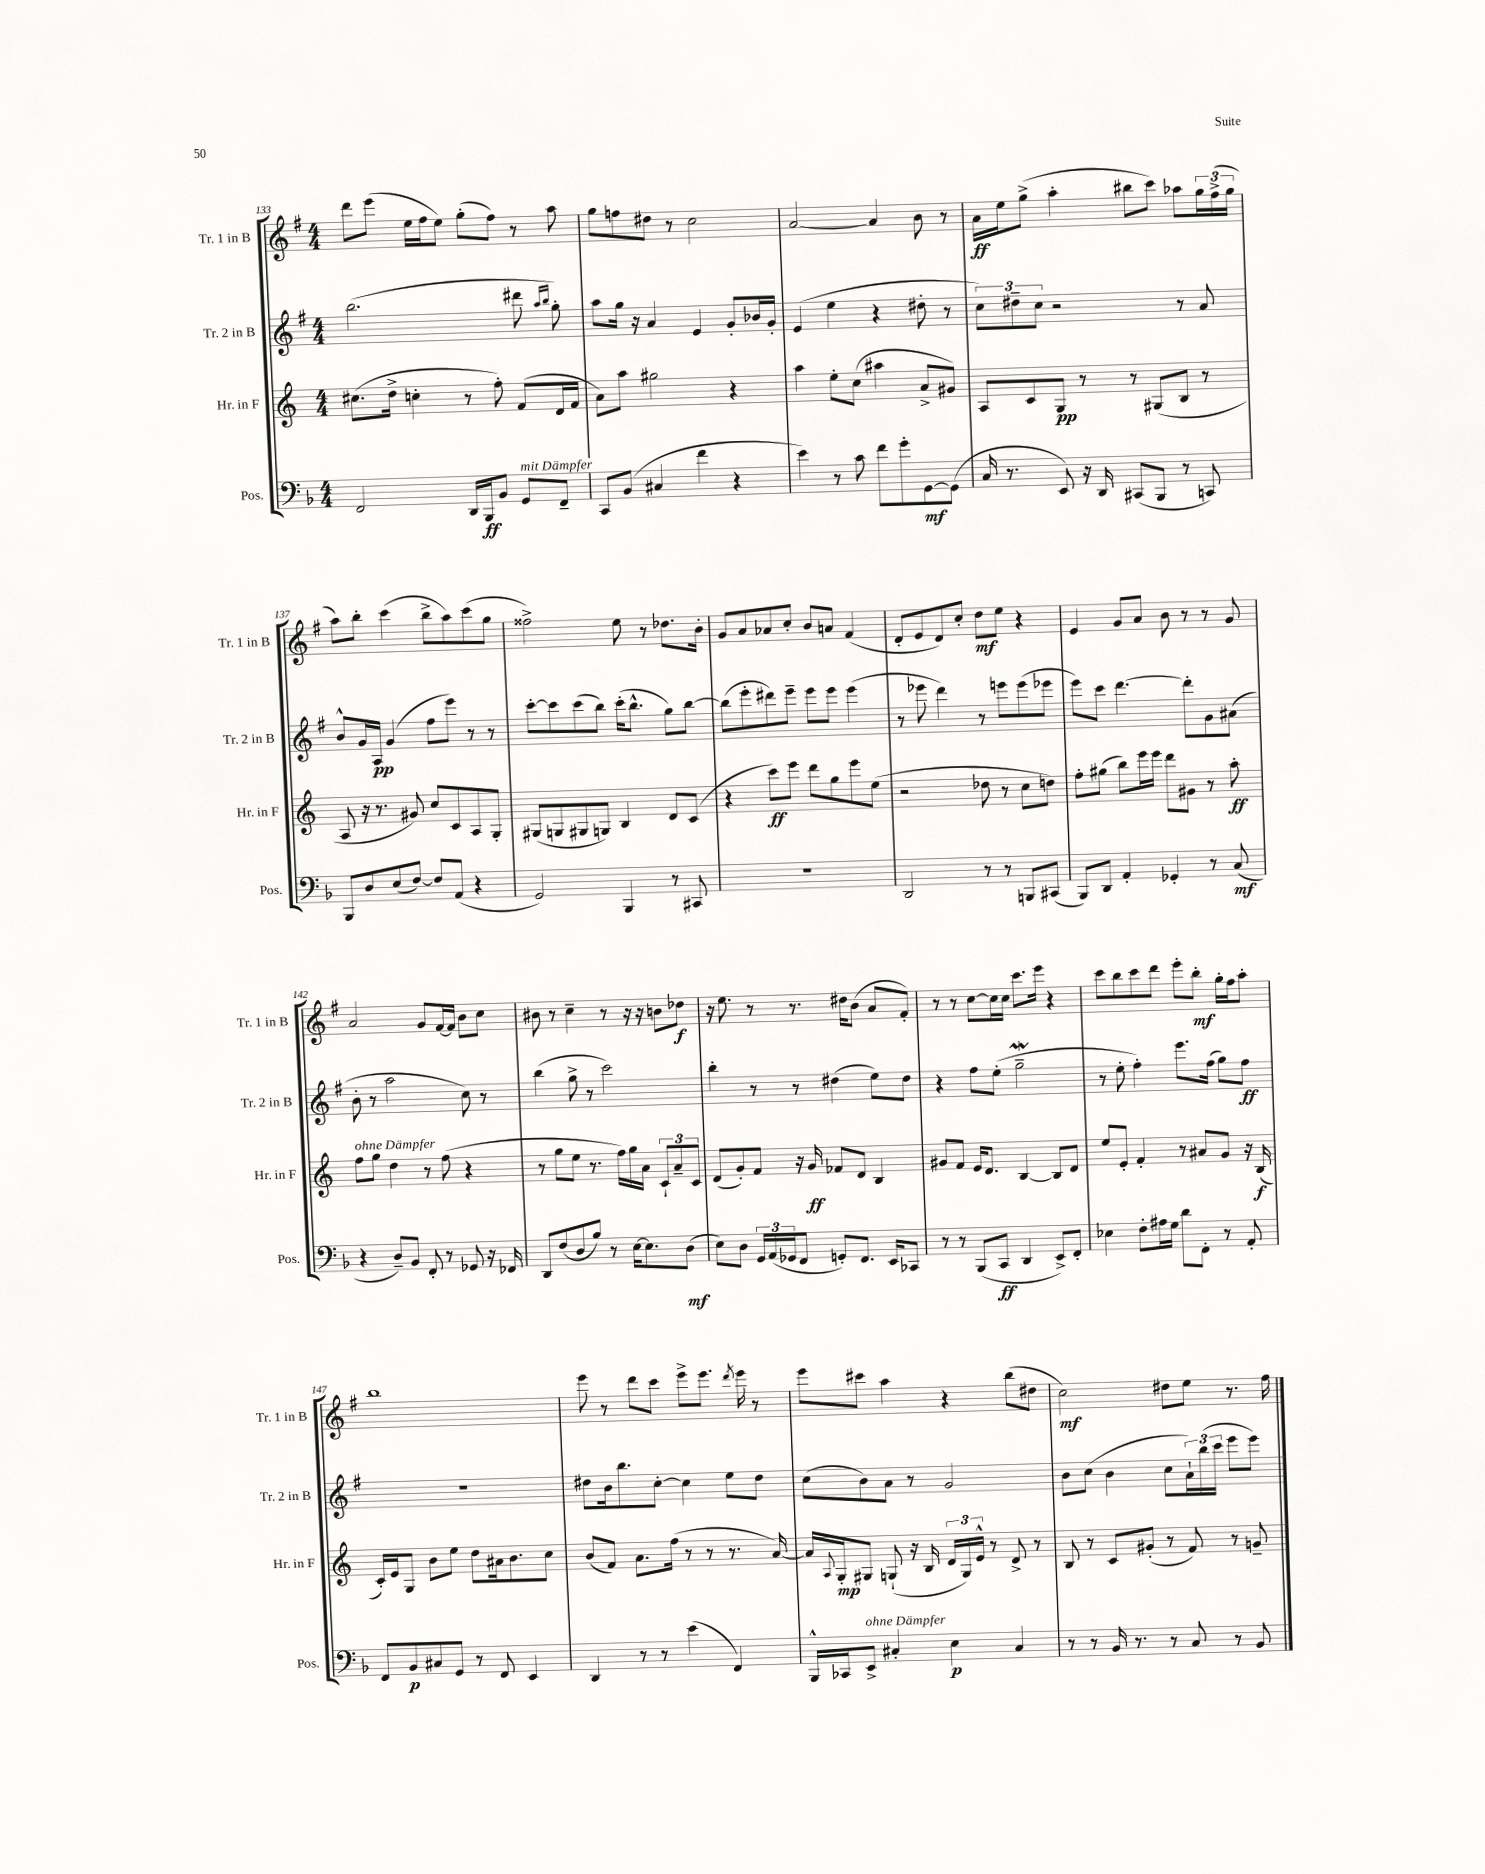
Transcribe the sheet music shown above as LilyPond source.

<<
\new StaffGroup <<
\new Staff = "s0" \with { instrumentName = "Tr. 1 in B" shortInstrumentName = "Tr. 1 in B" } {
    \clef treble \key g \major \numericTimeSignature \time 4/4
    d'''8 e'''8( e''16 fis''16 e''8) g''8-.( fis''8) r8 a''8 |
    g''8 f''8 dis''8 r8 c''2 |
    a'2~ a'4 b'8 r8 |
    a'16\ff e''16 g''8->( a''4-. bis''8 c'''8) aes''8 \tuplet 3/2 { g''16 fis''16->( g''16 } |
    a''8) b''8-. c'''4( b''8-> a''8) c'''8( g''8 |
    fisis''2->) e''8 r8 des''8. b'16-. |
    g'8 a'8 aes'8 c''8-. b'8 a'8 fis'4( |
    d'8-. e'8 d'8) c''8-. d''8\mf e''8 r4 |
    e'4 g'8 a'8 b'8 r8 r8 g'8 |
    a'2 g'8 fis'16~ fis'16 b'8 c''8 |
    bis'8 r8 c''4-- r8 r16 r16 b'8 des''8\f |
    r16 e''8. r8 r8. dis''16 b'8( a'8 fis'8-.) |
    r8 r8 c''8~ c''16 c''16 c'''8. e'''16 r4 |
    c'''8 b''8 c'''8 d'''8 e'''8-. b''8-.\mf g''16-. fis''16 a''8-. |
    b''1 |
    e'''8 r8 d'''8 c'''8 e'''8-> e'''8. \acciaccatura { d'''8 } e'''16 r8 |
    e'''8 cis'''8 a''4 r4 b''8( dis''8 |
    c''2\mf) dis''8 e''8 r8. fis''16 \bar "|." |
}
\new Staff = "s1" \with { instrumentName = "Tr. 2 in B" shortInstrumentName = "Tr. 2 in B" } {
    \clef treble \key g \major \numericTimeSignature \time 4/4
    b''2.( dis'''8 \grace { a''16 b''16 } g''8-.) |
    a''8 g''16 r16 a'4 e'4 g'8-. bes'16 g'16-. |
    e'4( e''4 r4 dis''8-. r8 |
    \tuplet 3/2 { c''8) dis''8-- c''8 } r2 r8 a'8 |
    b'8-^ g'16 a16\pp g'4( fis''8 e'''8) r8 r8 |
    c'''8~-. c'''8 c'''8( b''8) c'''16-.( b''8.-^ g''8) b''8~ |
    b''8( e'''8-. dis'''8) e'''8-- e'''8 e'''8 e'''4( |
    r8 ees'''8 d'''4) r8 e'''8 e'''8( ees'''8 |
    e'''8) c'''8 d'''4.~ d'''8-. g'8 ais'8( |
    b'8-. r8 a''2 c''8) r8 |
    b''4( g''8-> r8 c'''2) |
    b''4-. r8 r8 dis''4( e''8) dis''8 |
    r4 fis''8 e''8-.( g''2--\mordent |
    r8 e''8-. fis''4-.) e'''8. fis''16( g''8) fis''8\ff |
    R1 |
    dis''8 b'16 b''8. c''8~-. c''4 e''8 dis''8 |
    c''8( b'8) a'8 r8 g'2 |
    b'8 c''8( b'4 c''8 \tuplet 3/2 { a'16-!) b''16( c'''16 } e'''8 e'''8) \bar "|." |
}
\new Staff = "s2" \with { instrumentName = "Hr. in F" shortInstrumentName = "Hr. in F" } {
    \clef treble \key c \major \numericTimeSignature \time 4/4
    cis''8.( d''16-> c''4-. r8 f''8-.) f'8( d'16 f'16 |
    a'8) a''8 gis''2 r4 |
    a''4 e''8-. c''8( ais''4 a'8-> gis'8) |
    a8 c'8 g8\pp r8 r8 gis8( b8 r8 |
    a8 r16 r8. gis'8) c''8 c'8 a8 g8-. |
    gis8( g8 gis8 g8) b4 d'8 c'8( |
    r4 c'''8\ff) e'''8 d'''8 g''8 e'''8 e''8( |
    r2 des''8 r8 c''8 d''8) |
    f''8-. gis''8( b''8) e'''16 e'''16 d'''8 gis'8 r8 a''8-.\ff |
    f''8^\markup { \italic "ohne Dämpfer" } g''8 d''4 r8 f''8( r4 |
    r8 g''8 e''8 r8. f''16) g''16 a'16 \tuplet 3/2 { c'8-! a'8-- c'8 } |
    d'8( g'8-.) f'8 r16 g'16\ff fes'8 d'8 b4 |
    gis'8 f'8 e'16 d'8. b4~ b8 d'8 |
    e''8 e'8-. f'4-. r8 ais'8 g'8 r16 b16\f( |
    c'16-.) e'16 g8 b'8 e''8 d''8 ais'16 b'8. c''8 |
    b'8( f'8) a'8. f''16( r8 r8 r8. a'16~) |
    a'16 \appoggiatura { a8 } g16-.\mp gis8 g8-!( r16 b16 \tuplet 3/2 { d'16 g16) e'16-^ } r8 d'8-> r8 |
    b8 r8 c'8 gis'8-.( r8 f'8) r8 g'8-- \bar "|." |
}
\new Staff = "s3" \with { instrumentName = "Pos." shortInstrumentName = "Pos." } {
    \clef bass \key f \major \numericTimeSignature \time 4/4
    f,2 d,16 bes,,16\ff bes,8 g,8^\markup { \italic "mit Dämpfer" } f,8-- |
    c,8 bes,8( cis4 f'4 r4 |
    e'4) r8 c'8 f'8 g'8-. g,8~\mf g,8( |
    c16 r8. e,8) r16 d,16 cis,8( bes,,8 r8 c,8) |
    bes,,8 d8 e8( f8~) f8 a,8( r4 |
    g,2) bes,,4 r8 cis,8 |
    R1 |
    d,2 r8 r8 b,,8 cis,8( |
    bes,,8) d,8 a,4-. ges,4-. r8 c8\mf( |
    r4 d8--) bes,8 f,8-. r8 ges,8 r16 fes,16 |
    d,8 f8( d8 bes8) r8 e16~ e8. d8\mf( |
    e8) d8 \tuplet 3/2 { g,16 a,16( ges,16 } f,8 g,8-.) f,8. e,16 ces,8 |
    r8 r8 bes,,8( c,8\ff d,4 e,8->) f,8-. |
    ees4 f8-. ais16 g16 d'8 f,8-. r8 a,8-. |
    f,8 bes,8\p cis8 g,8 r8 f,8 e,4 |
    d,4 r8 r8 e'4( f,4) |
    bes,,16-^ ces,16 e,8->^\markup { \italic "ohne Dämpfer" } cis4-. e4\p cis4 |
    r8 r8 bes,16 r8. r8 c8 r8 bes,8 \bar "|." |
}
>>
>>
\layout { \context { \Score currentBarNumber = #133 } }
